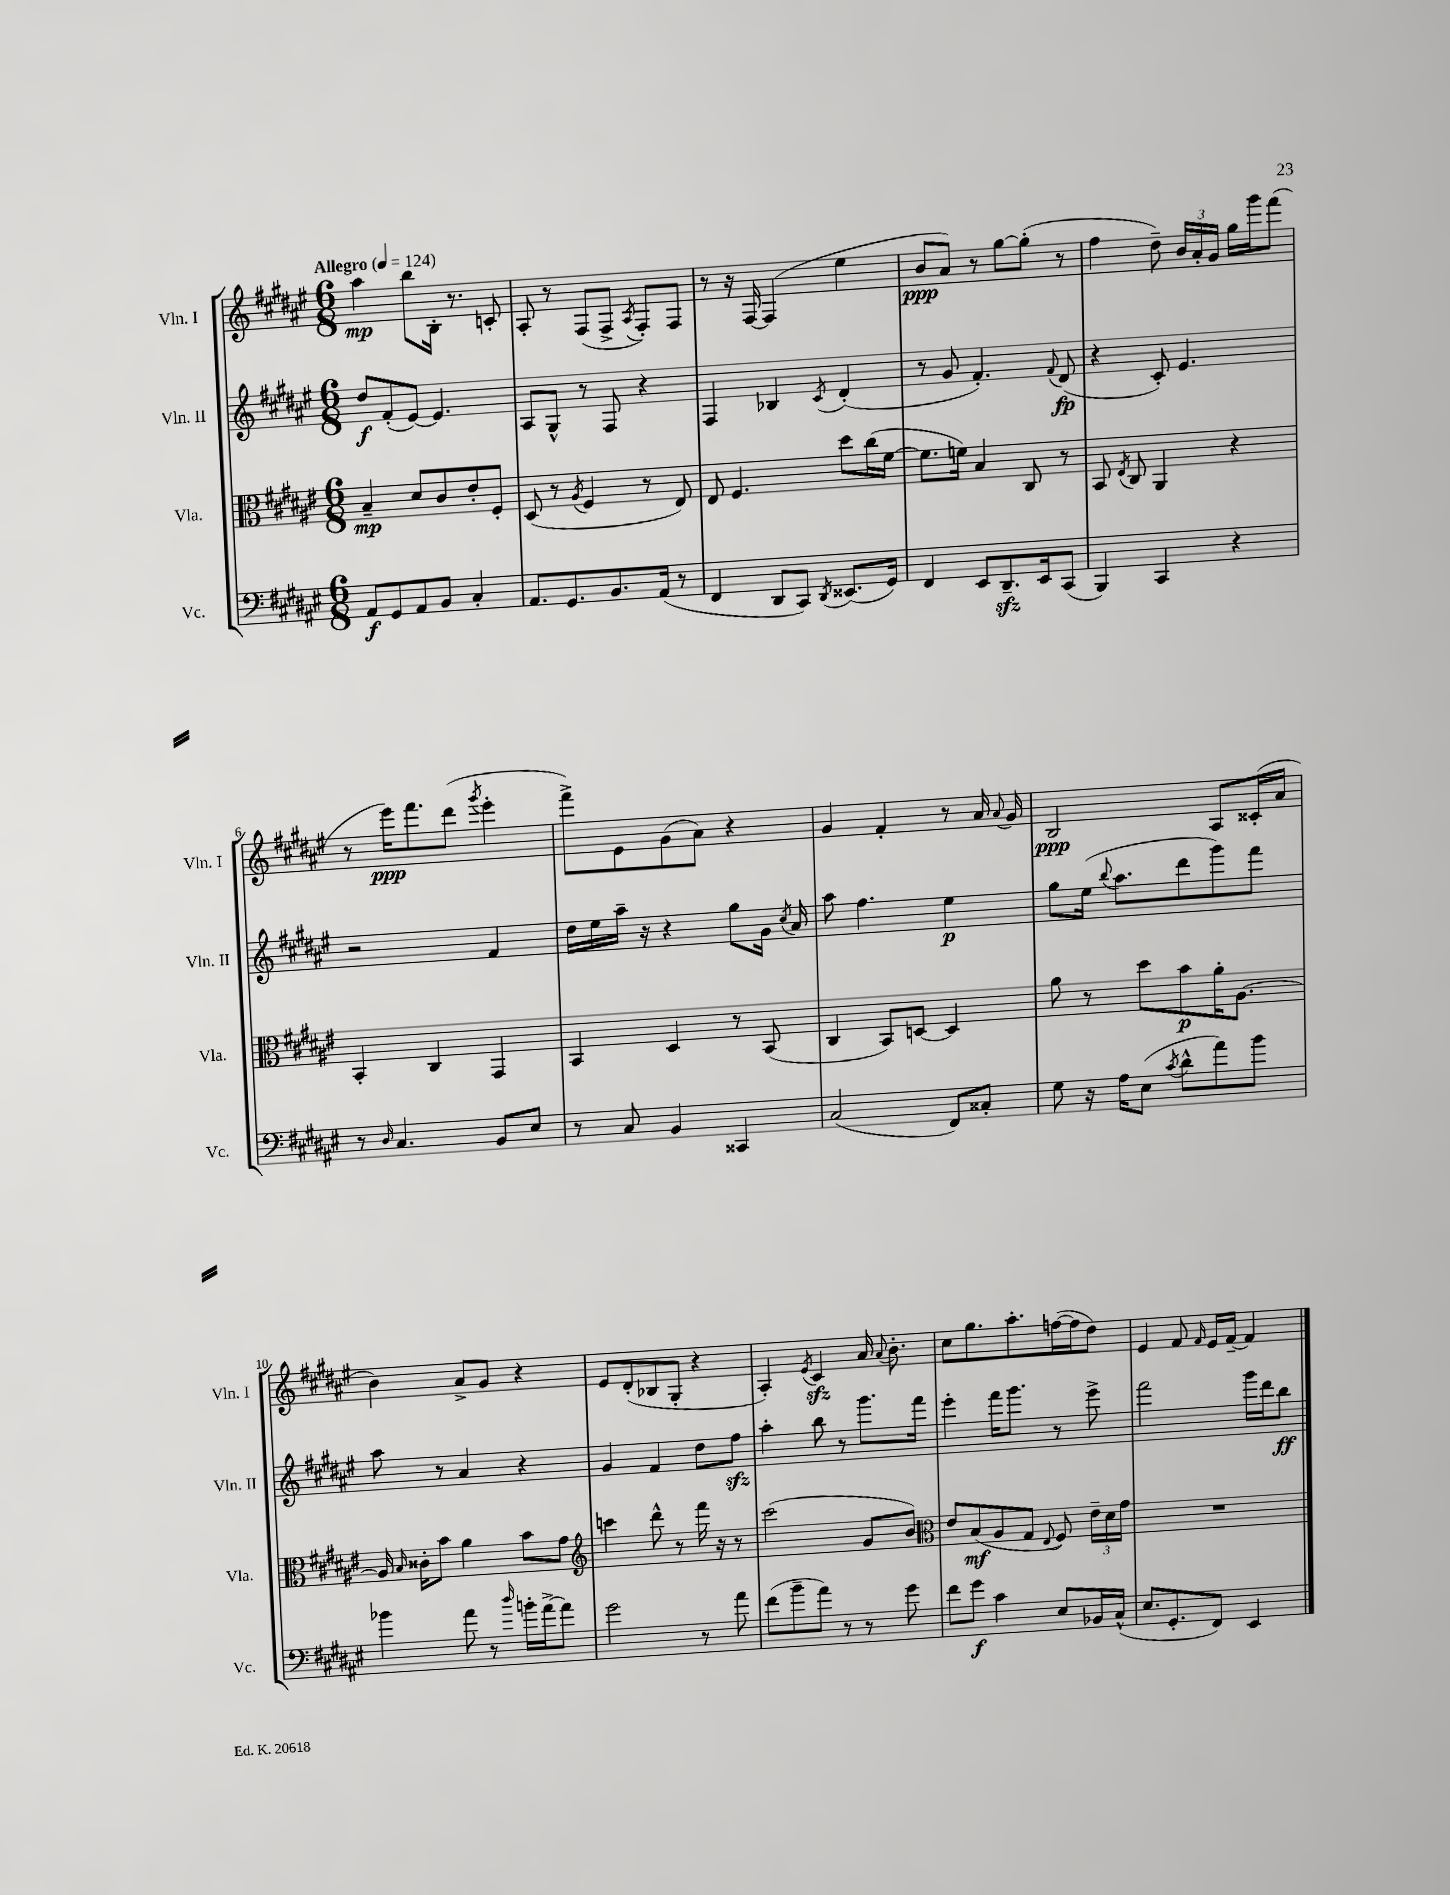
<<
\new StaffGroup <<
\new Staff = "s0" \with { instrumentName = "Vln. I" shortInstrumentName = "Vln. I" } {
    \clef treble \key fis \major \numericTimeSignature \time 6/8 \tempo "Allegro" 4 = 124
    \autoBeamOff ais''4\mp b''8[ b16]-. r8. c'8-. |
    ais8-. r8 fis8[( fis8]-> \acciaccatura { ais8 } fis8[-.) fis8] |
    r8 r16 fis16~ fis4( eis''4 |
    b'8[\ppp ais'8]) r8 gis''8[~ gis''8]-.( r8 |
    fis''4 dis''8--) \tuplet 3/2 { b'16[ ais'16-. gis'16] } gis''16[ gis'''16 fis'''8]( |
    r8 eis'''16[\ppp) fis'''8. dis'''8]( \acciaccatura { gis'''8 } eis'''4-. |
    fis'''8[->) eis'8 gis'8( ais'8]) r4 |
    gis'4 fis'4-. r8 ais'16 \appoggiatura { ais'8 } gis'16 |
    b2\ppp ais8[ cisis'16-.( ais'16] |
    b'4) ais'8[-> gis'8] r4 |
    eis'8[ dis'8-.( bes8 gis8]-. r4 |
    ais4-.) \acciaccatura { eis'8 } cis'4\sfz ais'16 \appoggiatura { ais'8 } b'8.-. |
    cis''8[ gis''8. ais''8.-. f''16~( f''16 dis''8]) |
    eis'4 fis'8 \grace { fis'16 } eis'16[ fis'16]~-- fis'4 \bar "|." |
}
\new Staff = "s1" \with { instrumentName = "Vln. II" shortInstrumentName = "Vln. II" } {
    \clef treble \key fis \major \numericTimeSignature \time 6/8
    \autoBeamOff dis''8[\f fis'8-.( eis'8]~) eis'4. |
    ais8[ gis8]-^ r8 fis8 r4 |
    fis4 bes4 \acciaccatura { cis'8 } dis'4-.( |
    r8 gis'8 fis'4.-.) \appoggiatura { fis'8 } dis'8\fp( |
    r4 cis'8-.) eis'4. |
    r2 fis'4 |
    dis''16[ eis''16 ais''16]-- r16 r4 gis''8[ gis'16] \acciaccatura { cis''8 } ais'16 |
    ais''8 fis''4. eis''4\p |
    gis''8[ eis''16]( \appoggiatura { b''8 } ais''8.[ dis'''8 gis'''8) fis'''8] |
    ais''8 r8 ais'4 r4 |
    gis'4 fis'4 dis''8[ fis''8]\sfz |
    ais''4-. b''8 r8 gis'''8.[ fis'''16] |
    eis'''4-. fis'''16[ gis'''8.] r8 eis'''8-> |
    fis'''2 gis'''16[ dis'''16 b''8]\ff \bar "|." |
}
\new Staff = "s2" \with { instrumentName = "Vla." shortInstrumentName = "Vla." } {
    \clef alto \key fis \major \numericTimeSignature \time 6/8
    \autoBeamOff b4--\mp dis'8[ cis'8 eis'8-. fis8]-. |
    dis8( r8 \acciaccatura { ais8 } fis4 r8 eis8) |
    eis8 fis4. dis''8[ cis''16( fis'16]~ |
    fis'8.[ f'16]) b4 cis8 r8 |
    b,8 \acciaccatura { eis8 } cis8 ais,4 r4 |
    b,4-. cis4 gis,4 |
    b,4 dis4 r8 b,8( |
    cis4 b,8[) d8]~ d4 |
    ais'8 r8 dis''8[ b'8\p ais'16-. ais8.]~ |
    ais16 \grace { b16 } cisis'16[-. b'8] ais'4 b'8[ gis'8] |
    \clef treble c'''4 dis'''8-^ r8 fis'''16 r16 r8 |
    cis'''2( gis'8[ b'8]) |
    \clef alto eis'8[ b8\mf( ais8 gis8] \appoggiatura { eis8 } fis8) \tuplet 3/2 { eis'16[-- dis'16 gis'16] } |
    R2. \bar "|." |
}
\new Staff = "s3" \with { instrumentName = "Vc." shortInstrumentName = "Vc." } {
    \clef bass \key fis \major \numericTimeSignature \time 6/8
    \autoBeamOff ais,8[\f gis,8 ais,8 b,8] cis4-. |
    ais,8.[ gis,8. b,8. ais,16]( r8 |
    fis,4 dis,8[ cis,8]) \acciaccatura { dis,8 } eisis,8.[( gis,16]) |
    fis,4 eis,8[ dis,8.--\sfz eis,16 cis,8]( |
    b,,4) cis,4 r4 |
    r8 \grace { dis16 } cis4. b,8[ eis8] |
    r8 cis8 b,4 cisis,4 |
    cis2( fis,8[) cisis8]-. |
    gis8 r16 ais16[ eis8]( \acciaccatura { cis'8 } dis'8[-^ ais'8) b'8] |
    bes'4 ais'8 r8 \grace { dis''16 } b'16[-. ais'16~-> ais'8] |
    gis'2 r8 ais'8 |
    fis'8[( b'8-- ais'8]) r8 r8 gis'8 |
    fis'8[ gis'8]\f cis'4 eis8[ bes,16 cis16]-^( |
    eis8.[ gis,8.-. fis,8]) eis,4 \bar "|." |
}
>>
>>
